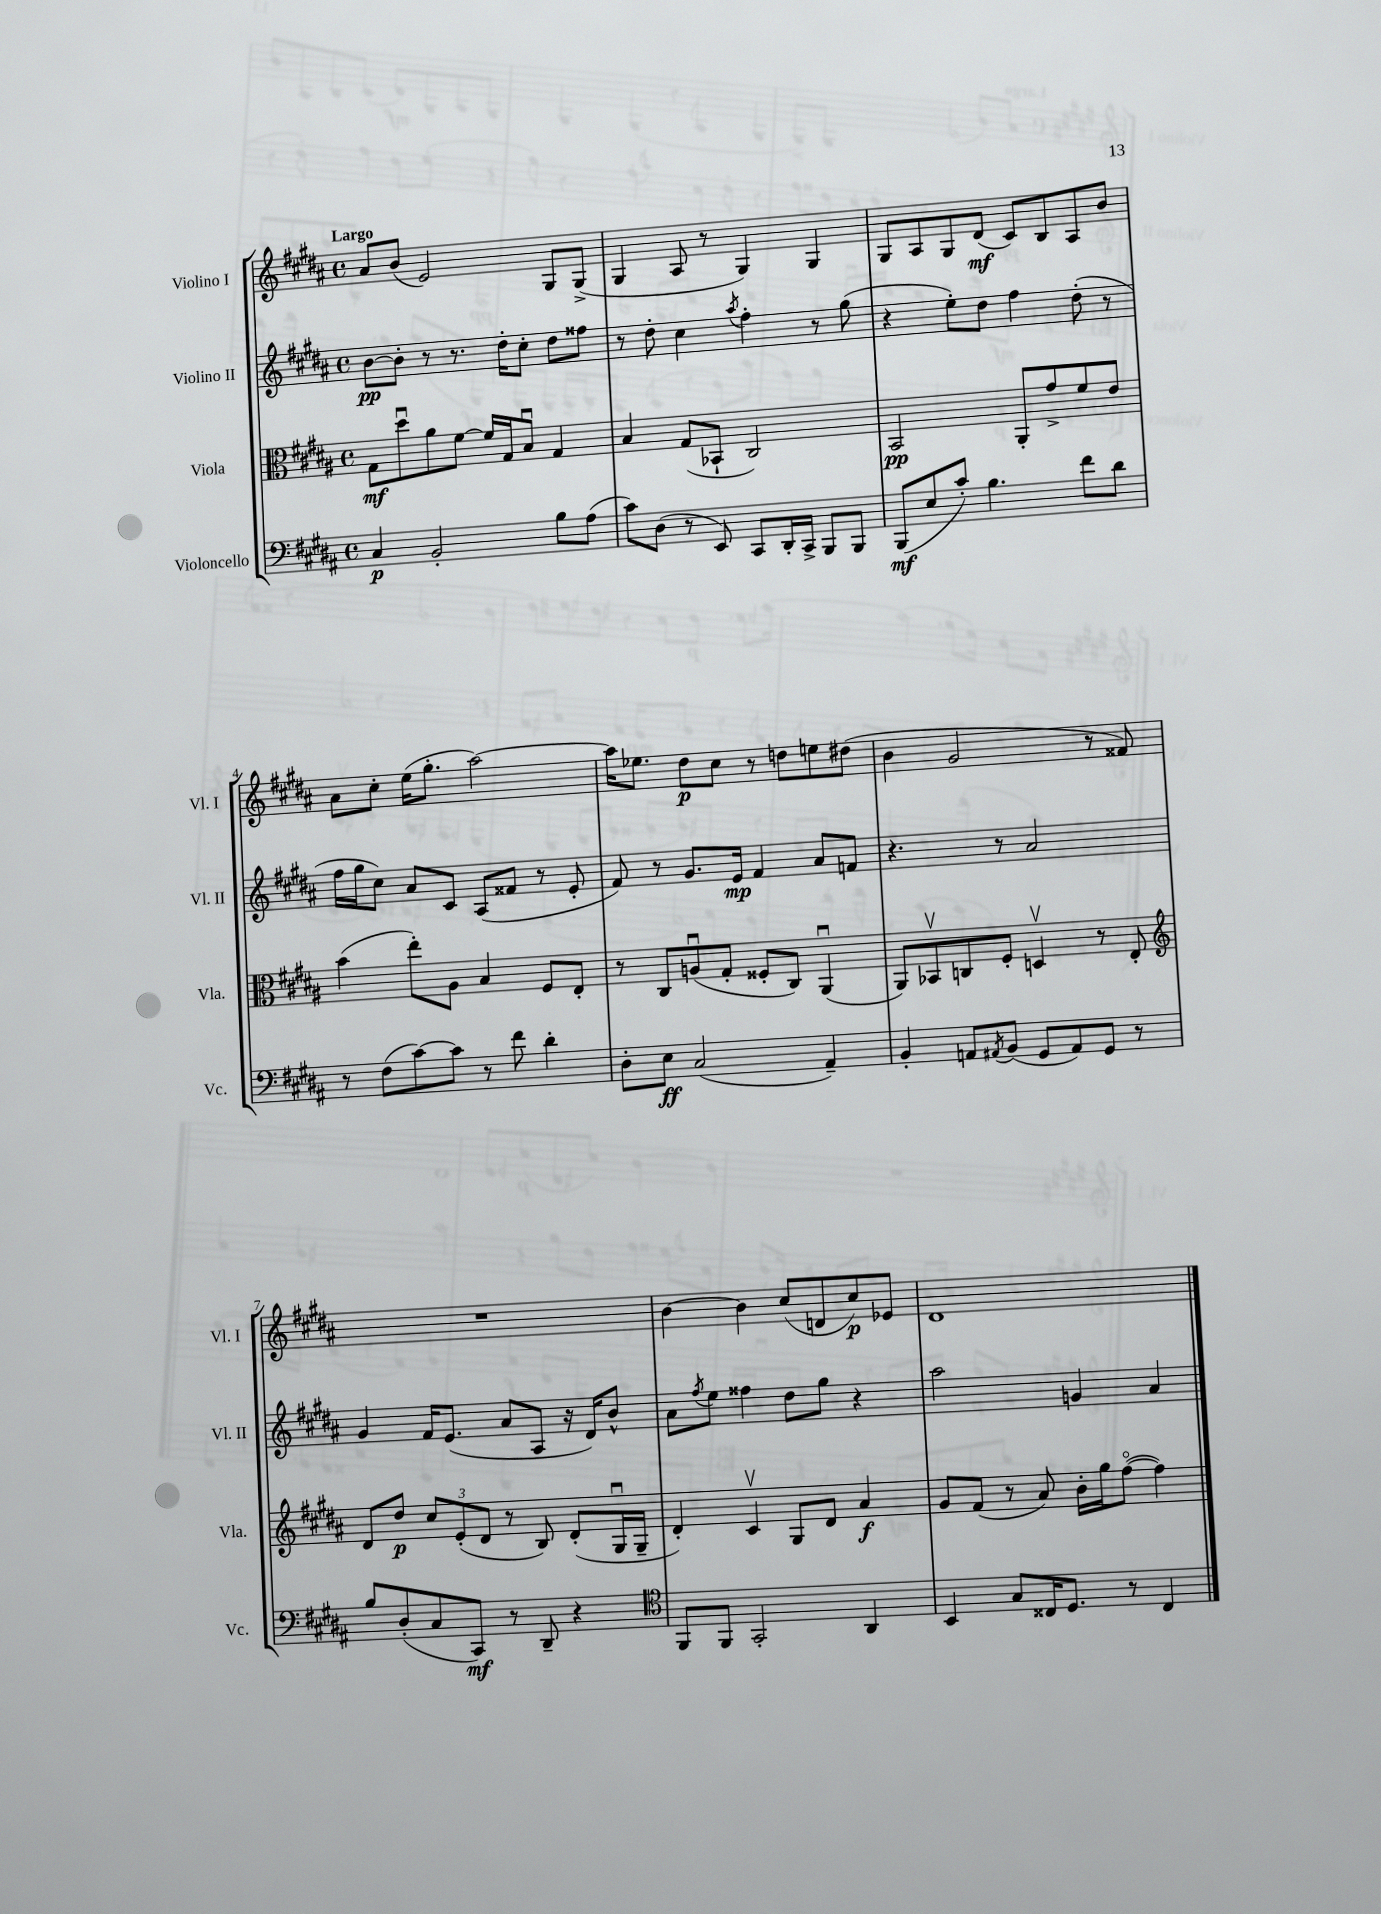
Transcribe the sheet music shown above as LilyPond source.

<<
\new StaffGroup <<
\new Staff = "s0" \with { instrumentName = "Violino I" shortInstrumentName = "Vl. I" } {
    \clef treble \key b \major \defaultTimeSignature \time 4/4 \tempo "Largo"
    ais'8 b'8( e'2) gis8 gis8->( |
    gis4 ais8 r8 gis4) gis4 |
    gis8 ais8 gis8 dis'8\mf( cis'8) b8 ais8 b'8 |
    ais'8 cis''8-. e''16( gis''8.-. ais''2~) |
    ais''16 ees''8. dis''8\p cis''8 r8 d''8 e''8 dis''8( |
    b'4 gis'2 r8 fisis'8) |
    R1 |
    b'4~ b'4 cis''8( d'8 cis''8\p) ees'8 |
    dis'1 \bar "|." |
}
\new Staff = "s1" \with { instrumentName = "Violino II" shortInstrumentName = "Vl. II" } {
    \clef treble \key b \major \defaultTimeSignature \time 4/4
    b'8~\pp b'8-. r8 r8. dis''16-. cis''8-. dis''8 fisis''8 |
    r8 dis''8-. cis''4 \acciaccatura { ais''8 } fis''4-. r8 gis''8( |
    r4 e''8-.) dis''8 fis''4 dis''8-.( r8 |
    fis''16 gis''16 cis''8) ais'8 cis'8 ais8( fisis'8 r8 e'8-. |
    fis'8) r8 gis'8. e'16\mp fis'4 ais'8 f'8 |
    r4. r8 ais'2 |
    gis'4 fis'16 e'8.( ais'8 ais8 r16 dis'16) b'8-^ |
    ais'8 \acciaccatura { fis''8 } e''8 fisis''4 dis''8 gis''8 r4 |
    ais''2 g'4 ais'4 \bar "|." |
}
\new Staff = "s2" \with { instrumentName = "Viola" shortInstrumentName = "Vla." } {
    \clef alto \key b \major \defaultTimeSignature \time 4/4
    gis8\mf dis''8\downbow ais'8 fis'8~ fis'16 gis16 b8\downbow gis4 |
    b4 gis8( bes,8-! cis2) |
    b,2\pp ais,8-. gis'8-> fis'8 e'8 |
    b'4( e''8-.) ais8 b4 fis8 e8-. |
    r8 cis8 a8\downbow( gis8-. fisis8-. cis8) ais,4\downbow( |
    ais,8) bes,8\upbow c8 fis8-. d4\upbow r8 e8-. |
    \clef treble dis'8 dis''8\p \tuplet 3/2 { cis''8 e'8-.( dis'8 } r8 b8) dis'8-.( gis16\downbow gis16-- |
    dis'4-.) cis'4\upbow gis8 dis'8 ais'4\f |
    gis'8 fis'8( r8 ais'8) b'16-. gis''16 fis''8~\flageolet( fis''4) \bar "|." |
}
\new Staff = "s3" \with { instrumentName = "Violoncello" shortInstrumentName = "Vc." } {
    \clef bass \key b \major \defaultTimeSignature \time 4/4
    cis4\p b,2-. b8 ais8( |
    cis'8) dis8( r8 e,8) cis,8 dis,16-. cis,16-> b,,8 b,,8 |
    b,,8\mf( e8 cis'8-.) b4. fis'8 dis'8 |
    r8 fis8( cis'8~) cis'8 r8 fis'8 dis'4-. |
    dis8-. e8\ff cis2( ais,4--) |
    b,4-. a,8 \acciaccatura { ais,8 } b,8( gis,8 ais,8) gis,8 r8 |
    b8 dis8-.( cis8 cis,8\mf) r8 dis,8-- r4 |
    \clef tenor fis,8 fis,8 gis,2-. ais,4 |
    b,4 gis8 cisis16 dis8. r8 cisis4 \bar "|." |
}
>>
>>
